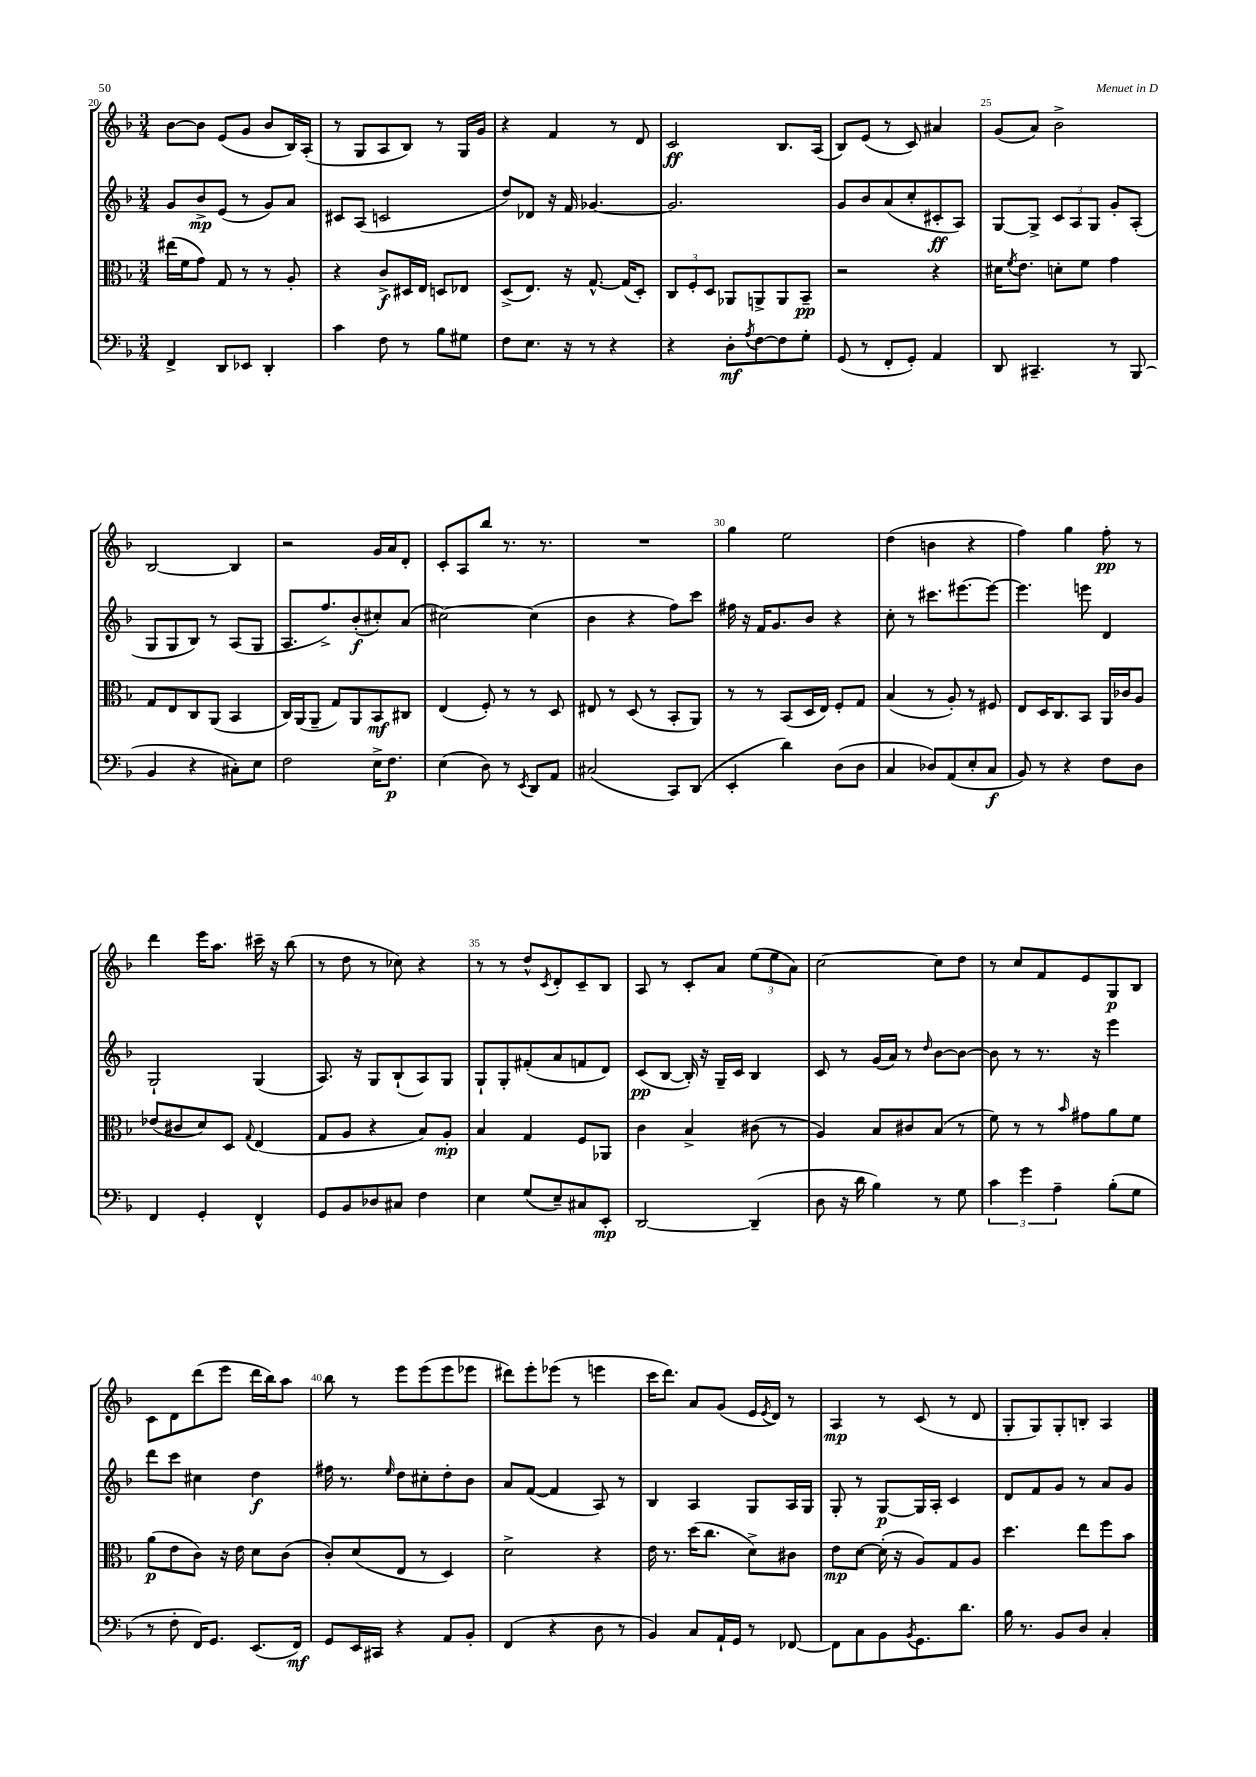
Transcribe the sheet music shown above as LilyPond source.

<<
\new StaffGroup <<
\new Staff = "s0" {
    \clef treble \key f \major \numericTimeSignature \time 3/4
    bes'8~ bes'8 e'8( g'8 bes'8 bes16) a16-.( |
    r8 g8 a8 bes8) r8 g16 g'16 |
    r4 f'4 r8 d'8 |
    c'2\ff bes8. a16( |
    bes8) e'8( r8 c'8) ais'4 |
    g'8( a'8) bes'2-> |
    bes2~ bes4 |
    r2 g'16 a'16 d'8-. |
    c'8-. a8 bes''8 r8. r8. |
    R2. |
    g''4 e''2 |
    d''4( b'4 r4 |
    f''4) g''4 f''8-.\pp r8 |
    d'''4 e'''16 a''8. cis'''16-- r16 bes''8( |
    r8 d''8 r8 ces''8) r4 |
    r8 r8 d''8-^ \acciaccatura { c'8 } d'8-. c'8-- bes8 |
    a8 r8 c'8-. a'8 \tuplet 3/2 { e''8( e''8 a'8) } |
    c''2~ c''8 d''8 |
    r8 c''8 f'8 e'8 g8\p bes8 |
    c'8 d'8 d'''8( e'''8 d'''16 bes''16) a''8 |
    bes''8 r8 e'''8 e'''8( e'''8 ees'''8 |
    dis'''8) e'''8-. ees'''8( r8 e'''4 |
    c'''16 d'''8.) a'8 g'8( e'16 \acciaccatura { e'8 } d'16) r8 |
    a4\mp r8 c'8( r8 d'8 |
    g8-. g8) g8-. b8-. a4 \bar "|." |
}
\new Staff = "s1" {
    \clef treble \key f \major \numericTimeSignature \time 3/4
    g'8 bes'8->\mp e'8( r8 g'8) a'8 |
    cis'8 a8( c'2 |
    d''8) des'8 r16 f'16 ges'4.~ |
    ges'2. |
    g'8 bes'8 a'8( c''8-. cis'8-.\ff a8) |
    g8~ g8-> \tuplet 3/2 { c'8 a8 g8 } g'8-. a8-.( |
    g8 g8 bes8) r8 a8( g8 |
    a8. f''8.->) bes'8-.\f( cis''8-.) a'8( |
    cis''2~) cis''4( |
    bes'4 r4 f''8) c'''8 |
    fis''16 r16 f'16 g'8. bes'8 r4 |
    c''8-. r8 cis'''8. eis'''8.~ eis'''8~ |
    eis'''4. e'''8 d'4 |
    g2-! g4( |
    a8.) r16 g8 bes8-!( a8) g8 |
    g8-! g8-. fis'8-.( a'8 f'8 d'8) |
    c'8\pp( bes8~ bes16-.) r16 g16-- c'16 bes4 |
    c'8 r8 g'16( a'16) r8 \grace { d''16 } bes'8~ bes'8~ |
    bes'8 r8 r8. r16 e'''4 |
    d'''8 c'''8 cis''4 d''4\f |
    fis''16 r8. \grace { e''16 } d''8 cis''8-. d''8-. bes'8 |
    a'8 f'8~( f'4 a8) r8 |
    bes4 a4 g8 a16 g16 |
    g8-. r8 g8~\p g16 a16-. c'4 |
    d'8 f'8 g'8 r8 a'8 g'8 \bar "|." |
}
\new Staff = "s2" {
    \clef alto \key f \major \numericTimeSignature \time 3/4
    eis''16( f'16 g'8) g8 r8 r8 a8-. |
    r4 c'8->\f dis16 e16 d8 ees8 |
    d8->( e8.) r16 g8.~-^ g16( d8-.) |
    \tuplet 3/2 { c8 f8-. d8 } aes,8 a,8-> a,8 bes,8--\pp |
    r2 r4 |
    dis'16 \acciaccatura { f'8 } e'8. d'8-. f'8 g'4 |
    g8 e8 c8 a,8( bes,4 |
    c16) a,16( a,8-- g8) a,8 bes,8\mf cis8 |
    e4( f8-.) r8 r8 d8 |
    eis8 r8 d8( r8 bes,8-. a,8) |
    r8 r8 bes,8( d16 e16) f8-. g8 |
    bes4( r8 a8-.) r8 fis8 |
    e8 d16 c8. bes,8 a,16 ces'16 a8 |
    ees'8( cis'8 d'8) d8 \appoggiatura { g8 } e4( |
    g8 a8 r4 bes8) a8-.\mp |
    bes4 g4 f8 aes,8 |
    c'4 bes4-> cis'8( r8 |
    a4) bes8 cis'8 bes8( r8 |
    f'8) r8 r8 \grace { bes'16 } gis'8 a'8 f'8 |
    a'8\p( e'8 c'8) r16 e'16 d'8 c'8( |
    c'8-.) d'8( e8 r8 d4) |
    d'2-> r4 |
    e'16 r8. d''16( c''8. d'8->) cis'8 |
    e'8\mp d'8~ d'16-.( r16 a8) g8 a8 |
    d''4. e''8 f''8 bes'8 \bar "|." |
}
\new Staff = "s3" {
    \clef bass \key f \major \numericTimeSignature \time 3/4
    f,4-> d,8 ees,8 d,4-. |
    c'4 f8 r8 bes8 gis8 |
    f8 e8. r16 r8 r4 |
    r4 d8-.\mf \acciaccatura { a8 } f8~ f8 g8-. |
    g,8( r8 f,8-. g,8-.) a,4 |
    d,8 cis,4.-- r8 bes,,8( |
    bes,4 r4 cis8-.) e8 |
    f2 e16-> f8.\p |
    e4( d8) r8 \acciaccatura { e,8 } d,8 a,8 |
    cis2( c,8) d,8( |
    e,4-. d'4) d8( d8 |
    c4 des8) a,8( e8-. c8\f |
    bes,8) r8 r4 f8 d8 |
    f,4 g,4-. f,4-^ |
    g,8 bes,8 des8 cis8 f4 |
    e4 g8( e8--) cis8 e,8-.\mp |
    d,2~ d,4--( |
    d8 r16 d'16 bes4) r8 g8 |
    \tuplet 3/2 { c'4 g'4 a4-- } bes8-.( g8 |
    r8 f8-. f,16) g,8. e,8.( f,16\mf) |
    g,8 e,16 cis,16 r4 a,8 bes,8-. |
    f,4( r4 d8 r8 |
    bes,4) c8 a,16-! g,16 r8 fes,8~ |
    fes,8 c8 bes,8 \acciaccatura { bes,8 } g,8. d'8. |
    bes16 r8. bes,8 d8 c4-. \bar "|." |
}
>>
>>
\layout { \context { \Score currentBarNumber = #20 \override BarNumber.break-visibility = ##(#f #t #t) barNumberVisibility = #(every-nth-bar-number-visible 5) } }
